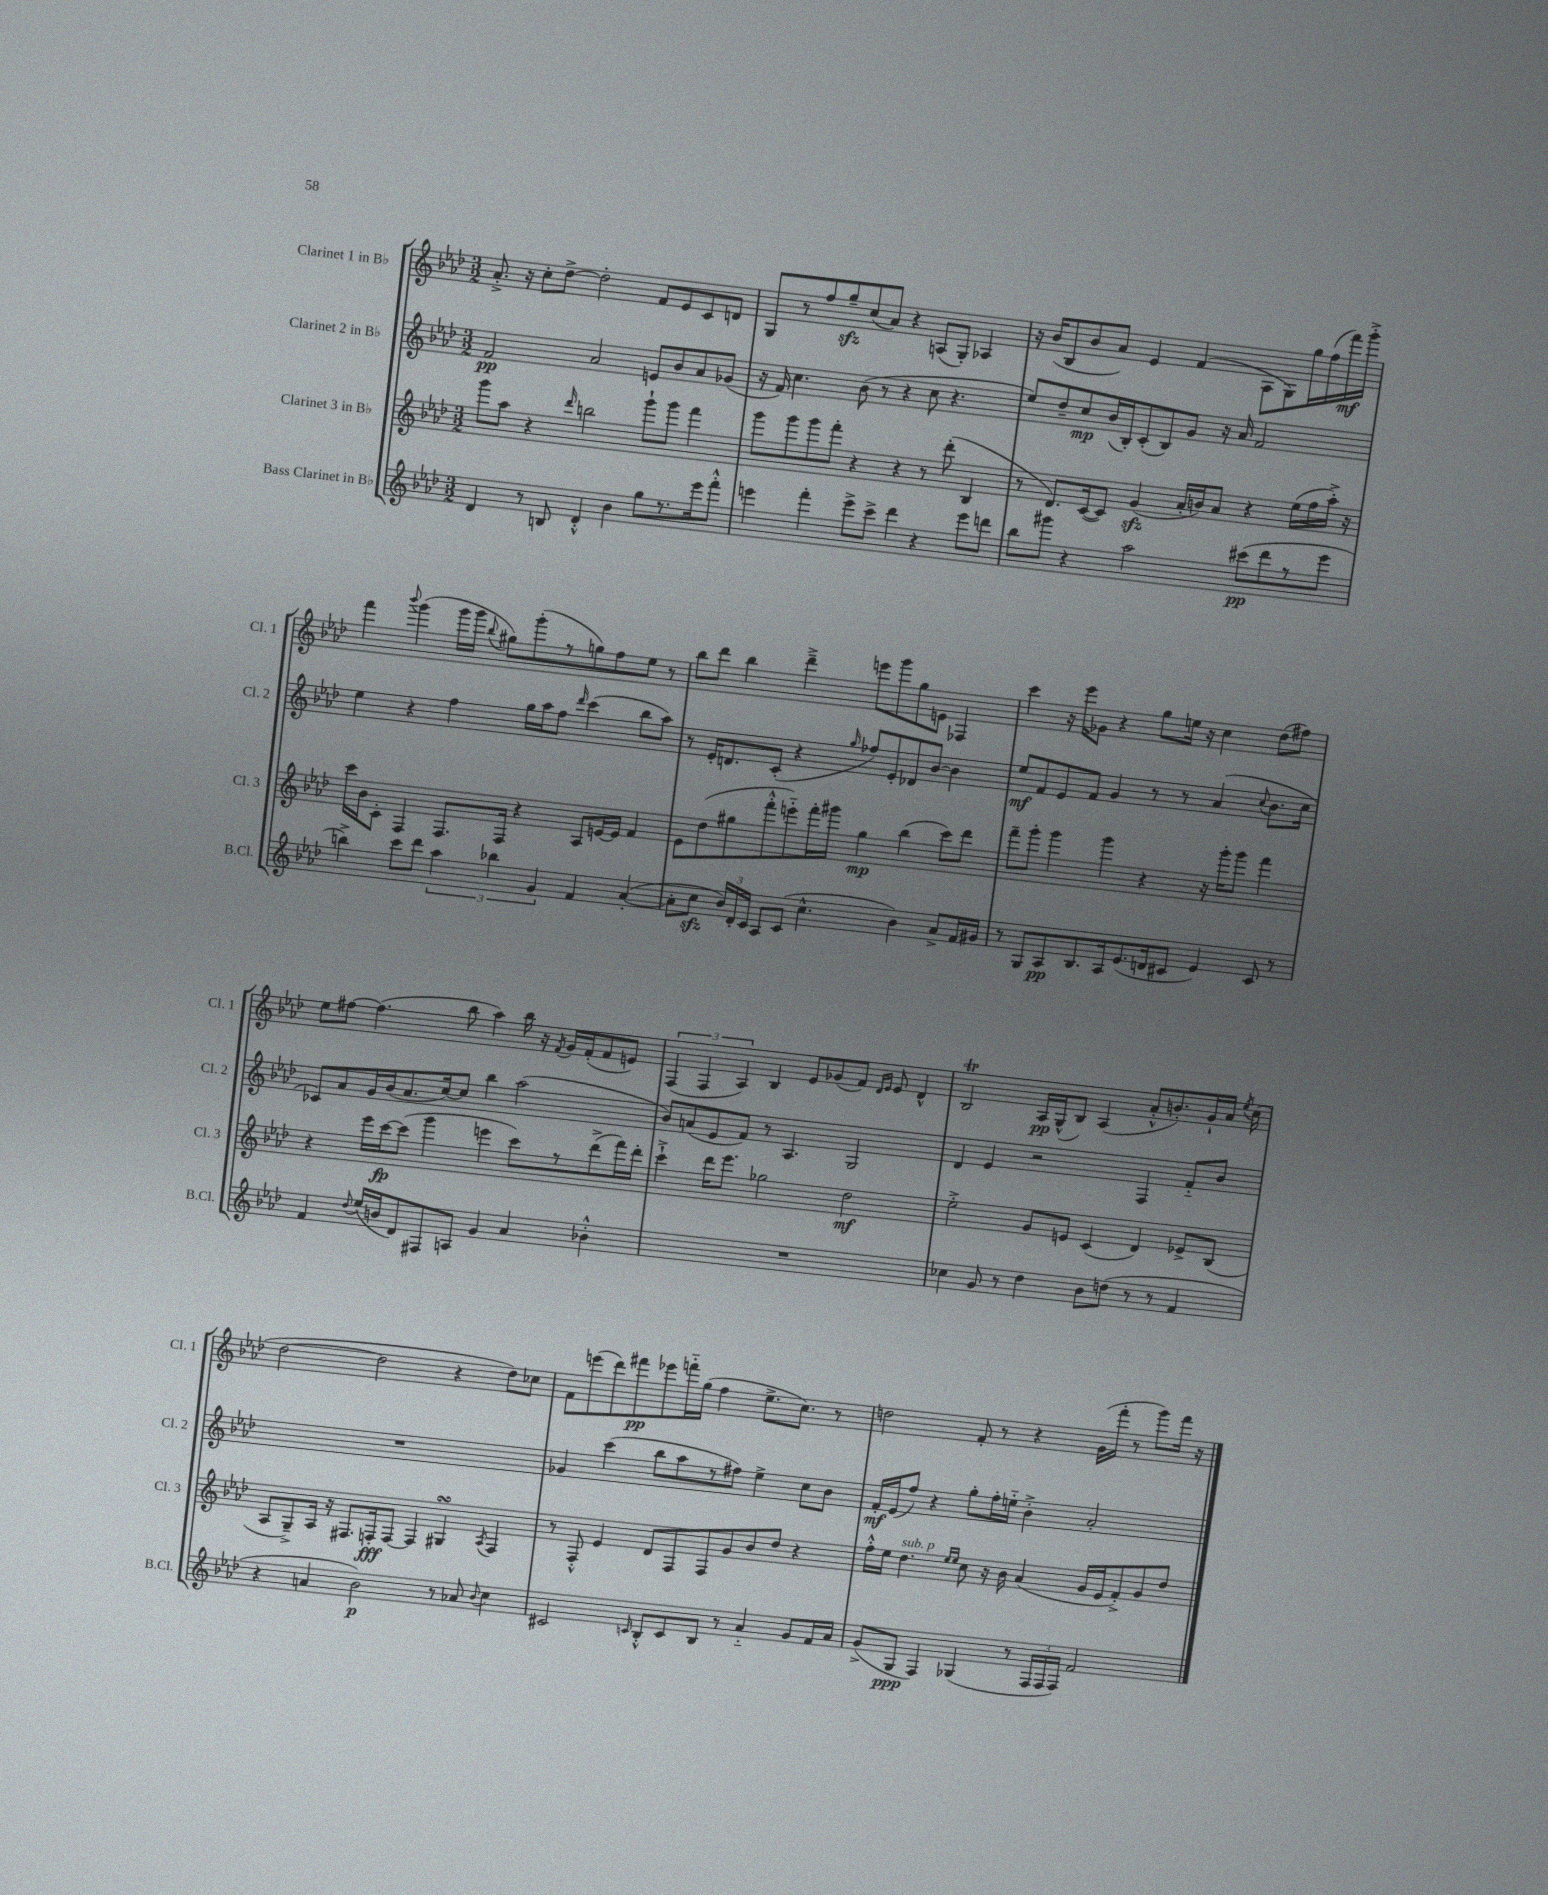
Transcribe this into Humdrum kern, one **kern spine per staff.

**kern	**dynam	**kern	**dynam	**kern	**dynam	**kern	**dynam
*part4	*part4	*part3	*part3	*part2	*part2	*part1	*part1
*staff4	*staff4	*staff3	*staff3	*staff2	*staff2	*staff1	*staff1
*I"Bass Clarinet in B♭	*	*I"Clarinet 3 in B♭	*	*I"Clarinet 2 in B♭	*	*I"Clarinet 1 in B♭	*
*I'B.Cl.	*	*I'Cl. 3	*	*I'Cl. 2	*	*I'Cl. 1	*
*clefG2	*	*clefG2	*	*clefG2	*	*clefG2	*
*k[b-e-a-d-]	*	*k[b-e-a-d-]	*	*k[b-e-a-d-]	*	*k[b-e-a-d-]	*
*M3/2	*	*M3/2	*	*M3/2	*	*M3/2	*
=14	=14	=14	=14	=14	=14	=14	=14
4d-/	.	8ggg\L	.	2f/	pp	8.a-'^/	.
.	.	8aa-\J	.	.	.	.	.
.	.	.	.	.	.	16r	.
8r	.	4r	.	.	.	8cc'\L	.
8Bn/	.	.	.	.	.	[8dd-^\J	.
.	.	16qqddd-/	.	.	.	.	.
4d-'^^/	.	2bbn\	.	2a-/	.	2dd-'\]	.
4b-\	.	.	.	.	.	.	.
8gg\L	.	8ggg`\L	.	8en/L	.	8f/L	.
8.r	.	8ggg\J	.	8b-/	.	8e-/	.
.	.	4fff\	.	8a-/	.	8c/	.
16eee-\k	.	.	.	.	.	.	.
8fff'^^\J	.	.	.	(8g-X/J	.	8dn/J	.
=15	=15	=15	=15	=15	=15	=15	=15
4eeen\	.	8ggg\L	.	16r	.	8G/L	.
.	.	.	.	16f/)	.	.	.
.	.	8ggg\	.	4.cc\	.	8r	.
4fff'\	.	8ggg\	.	.	.	8ff/	.
.	.	8fff'\J	.	.	.	8ggzz~/	.
8eee^\L	.	4r	.	(8b-\	.	(8cc/	.
8ccc^\J	.	.	.	8r	.	8a-/J)	.
4ddd-\	.	4r	.	4r	.	4r	.
4r	.	8r	.	8cc\	.	(8An/L	.
.	.	(8ddd-'\	.	4.r	.	8G'/J)	.
8eee\L	.	4B-/	.	.	.	4A-X/	.
8dddn\J	.	.	.	.	.	.	.
=16	=16	=16	=16	=16	=16	=16	=16
8bb-\L	.	8r	.	8ee-/L)	.	16r	.
.	.	.	.	.	.	(16b-/KL	.
8ggg#X\J	.	8.d-/L)	.	8dd-~/	.	8B-/	.
4r	.	.	.	8cc/	mp	8b-/	.
.	.	([16c/k	.	.	.	.	.
.	.	8c/J])	.	(16b-/L	.	8a-/J)	.
.	.	.	.	16B-'/J)	.	.	.
2aa-\	.	(4gzz/	.	(8c'/	.	4e-/	.
.	.	.	.	8B-/)	.	.	.
.	.	16a-'/LL	.	8g/J	.	(4f/	.
.	.	16bn/J)	.	.	.	.	.
.	.	8a-/J	.	16r	.	.	.
.	.	.	.	16a-/	.	.	.
(8ccc#X\L	pp	4r	.	2f/	.	8A-\L	.
8ddd-\	.	.	.	.	.	8G\)	.
8r	.	(16ee-\LL	.	.	.	16gg\L	.
.	.	16ff\	.	.	.	(16ff\	.
8eee-\J	.	16aa-'^\JJ)	.	.	.	16fff\)	mf
.	.	16r	.	.	.	16ggg'^\JJ	.
!!LO:LB:g=z
=17	=17	=17	=17	=17	=17	=17	=17
4bbn^\)	.	16ccc\LL	.	4ee-\	.	4fff\	.
.	.	16b-\J	.	.	.	.	.
.	.	8c'\J	.	.	.	.	.
.	.	.	.	.	.	8qqbbb-/	.
8ccc\L	.	4F/	.	4r	.	(4ggg\	.
8ddd-\J	.	.	.	.	.	.	.
6aa-\	.	8.F/L	.	4ff\	.	16ggg\LL	.
.	.	.	.	.	.	16ggg\JJ	.
.	.	.	.	.	.	8qqbb-/	.
.	.	.	.	.	.	8gg#X\L)	.
6bb-X\	.	.	.	.	.	.	.
.	.	16F/Jk	.	.	.	.	.
.	.	4r	.	16gg\LL	.	(8ggg'\	.
.	.	.	.	16aa-\J	.	.	.
6g/	.	.	.	.	.	.	.
.	.	.	.	8ff\J	.	8r	.
.	.	.	.	16qqddd-/	.	.	.
4f/	.	8A-/L	.	(4ccc\	.	8ggn\)	.
.	.	[16en/L	.	.	.	8ff\	.
.	.	16e/JJ]	.	.	.	.	.
([4a-'/	.	4f/	.	8bb-\L	.	8ee-\J	.
.	.	.	.	8aa-\J)	.	8r	.
=18	=18	=18	=18	=18	=18	=18	=18
8a-'\L]	.	8e-\L	.	8r	.	8bb-\L	.
8cczz\J	.	(8dd-\	.	16e-'/KL	.	8ddd-\J	.
.	.	.	.	8.dn/	.	.	.
24b-/LL)	.	8gg#X\	.	.	.	4bb-\	.
24d-'/	.	.	.	.	.	.	.
24c/JJ	.	.	.	.	.	.	.
8A-/L	.	8fff'^^\	.	(8c'/J	.	.	.
(8c/J	.	8eeen\)	.	4r	.	4ddd-~^\	.
4.cc^^\	.	16fff'\L	.	.	.	.	.
.	.	16ggg#X\JJ	.	.	.	.	.
.	.	.	.	16qqgg/	.	.	.
.	.	4gg#\	mp	8ff-X/L)	.	8eeen\L	.
.	.	.	.	8e-'/	.	8ggg\	.
4b-\)	.	(4bb-\	.	8d-X/	.	8gg\	.
.	.	.	.	[8b-/J	.	8en\J	.
8a-^/L	.	8ccc\L)	.	4b-\]	.	4F-X/	.
16f/L	.	8ddd-\J	.	.	.	.	.
16g#X/JJ	.	.	.	.	.	.	.
=19	=19	=19	=19	=19	=19	=19	=19
8r	.	8fff~\L	.	8ee-/L	mf	4ccc\	.
8G/L	.	8ggg'\J	.	8f/	.	.	.
8A-/	pp	4ggg\	.	8e-/	.	16r	.
.	.	.	.	.	.	16eee-\KL	.
8.B-/	.	.	.	8f/J	.	8g-X\J	.
.	.	4ggg\	.	4g/	.	4r	.
16A-/k	.	.	.	.	.	.	.
(8.e-/	.	.	.	.	.	.	.
.	.	4r	.	8r	.	8gg\L	.
16dn/k	.	.	.	.	.	.	.
8c#X/J	.	.	.	8r	.	16een\Jk	.
.	.	.	.	.	.	16r	.
4e-/)	.	16r	.	(4a-/	.	4cc\	.
.	.	16ggg'\KL	.	.	.	.	.
.	.	8ggg\J	.	.	.	.	.
.	.	.	.	8qqcc/	.	.	.
8c#/	.	4fff\	.	8.b-\L	.	(8dd-\L	.
8r	.	.	.	.	.	8ff#X\J)	.
.	.	.	.	16cc\Jk	.	.	.
!!LO:LB:g=z
=20	=20	=20	=20	=20	=20	=20	=20
4f/	.	4r	.	8c-X/L)	.	8ee-\L	.
.	.	.	.	8a-/	.	[8ff#X\J	.
8qqdd-/	.	.	.	.	.	.	.
(16ee-/LL	.	16eee-\LL	.	16g/L	.	(4.ff#\]	.
16bn/J	.	[16ccc\J	fp	(16b-/J	.	.	.
8d-/)	.	(8ccc\J]	.	8.a-/	.	.	.
8F#X/	.	4ggg\	.	.	.	.	.
.	.	.	.	[16cc/k)	.	.	.
8An/J	.	.	.	8cc/J]	.	8bb-\	.
4g/	.	4eeen\	.	4bb-\	.	4aa-\)	.
4a-/	.	8ccc\L)	.	(2aa-\	.	16bb-\	.
.	.	.	.	.	.	16r	.
.	.	.	.	.	.	8qf/	.
.	.	8r	.	.	.	16g/LL	.
.	.	.	.	.	.	(16f'/J	.
4b-X'^^\	.	(8ddd-^\	.	.	.	8f/	.
.	.	16fff\L)	.	.	.	8en/J)	.
.	.	16ddd-'\JJ	.	.	.	.	.
=21	=21	=21	=21	=21	=21	=21	=21
1.r	.	4ccc`^\	.	8b-/L)	.	(6F/	.
.	.	.	.	(8an/	.	.	.
.	.	.	.	.	.	6F/	.
.	.	16ddd-\KL	.	8e-/	.	.	.
.	.	8.eee-\J	.	.	.	.	.
.	.	.	.	.	.	6A-/)	.
.	.	.	.	8f/J)	.	.	.
.	.	2gg-X\	.	8r	.	4B-/	.
.	.	.	.	4.A-/	.	.	.
.	.	.	.	.	.	8e-/L	.
.	.	.	.	.	.	(8g-X/	.
.	.	2dd-\	mf	2G/	.	8f/J)	.
.	.	.	.	.	.	16qqd-/LL	.
.	.	.	.	.	.	16qqe-/JJ	.
.	.	.	.	.	.	8e-/	.
.	.	.	.	.	.	4d-^^/	.
=22	=22	=22	=22	=22	=22	=22	=22
4cc-X\	.	2ee-'^\	.	4d-/	.	2B-T/	.
8g/	.	.	.	4e-/	.	.	.
8r	.	.	.	.	.	.	.
4dd-\	.	8g/L	.	2r	.	16A-/LL	pp
.	.	.	.	.	.	(16G^^/J	.
.	.	8en/J	.	.	.	8B-/J)	.
8b-\L	.	(4c/	.	.	.	(4A-/	.
(8ddn\J	.	.	.	.	.	.	.
8r	.	4d-/)	.	4F/	.	8a-'^^/L	.
8r	.	.	.	.	.	8.bn'/)	.
4f/	.	8e-X^/L	.	8f/L	.	.	.
.	.	.	.	.	.	16g`/L	.
.	.	(8B-/J	.	8b-/J	.	16a-/JJ	.
.	.	.	.	.	.	8qee-/	.
.	.	.	.	.	.	(16cc\	.
!!LO:LB:g=z
=23	=23	=23	=23	=23	=23	=23	=23
4r	.	8A-/L	.	1.r	.	[2dd-\	.
.	.	8G~^/)	.	.	.	.	.
4an/	.	16A-/Jk	.	.	.	.	.
.	.	16r	.	.	.	.	.
.	.	8.F#X/L	.	.	.	.	.
2b-\)	p	.	.	.	.	2dd-\]	.
.	.	16Fn'/k	fff	.	.	.	.
.	.	[8F/J	.	.	.	.	.
.	.	4F/]	.	.	.	.	.
8r	.	4G#XsSsS/	.	.	.	4r	.
8a-X/	.	.	.	.	.	.	.
8qqb-/	.	8qA-/	.	.	.	.	.
4cc\	.	4F/	.	.	.	8dd-\L)	.
.	.	.	.	.	.	8cc-X\J	.
=24	=24	=24	=24	=24	=24	=24	=24
2c#X/	.	8r	.	4g-X/	.	8f\L	.
.	.	8F'^^/	.	.	.	(8eeen\	.
.	.	4e-/	.	(4ccc\	.	8ddd-\)	.
.	.	.	.	.	.	8fff#X\	pp
16qqcn/	.	.	.	.	.	.	.
8B-'^^/L	.	8d-/L	.	8bb-\L	.	8eee-X\	.
8c/	.	8F/	.	8aa-\	.	16fffn\L	.
.	.	.	.	.	.	(16gg\JJ	.
8B-/J	.	8F/	.	8r	.	4ff\	.
8r	.	8g/	.	8ff#X\J)	.	.	.
4a-/	.	8b-/	.	4ee-^\	.	8.ee-^\L	.
.	.	8dd-/J	.	.	.	.	.
.	.	.	.	.	.	8.cc\J)	.
8g/L	.	4r	.	8cc\L	.	.	.
16f/L	.	.	.	8b-\J	.	8r	.
16a-/JJ	.	.	.	.	.	.	.
=25	=25	=25	=25	=25	=25	=25	=25
(8g^/L	.	16ff'^^\LL	.	16f'/LL	mf	2ddn\	.
.	.	16ee-\JJ	.	(16e-/J	.	.	.
!	!	!LO:TX:a:i:t=sub. p	!	!	!	!	!
8G/J	ppp	4.dd-\	.	8ff/J)	.	.	.
4F/)	.	.	.	4r	.	.	.
.	.	16qqee-/LL	.	.	.	.	.
.	.	16qqee-/JJ	.	.	.	.	.
(4G-X/	.	8cc\	.	8gg'\L	.	8f'/	.
.	.	16r	.	16ff'\L	.	8r	.
.	.	16b-\	.	16een\JJ	.	.	.
8r	.	(4a-/	.	4b-'^\	.	4r	.
24F/LL	.	.	.	.	.	.	.
24F/	.	.	.	.	.	.	.
24F/JJ)	.	.	.	.	.	.	.
2f/	.	16g/LL	.	2a-'/	.	(16g\LL	.
.	.	16e-/J	.	.	.	16fff'\JJ	.
.	.	8f'^/)	.	.	.	8r	.
.	.	8g/	.	.	.	8ggg\L)	.
.	.	8dd-/J	.	.	.	16fff\Jk	.
.	.	.	.	.	.	16r	.
==	==	==	==	==	==	==	==
*-	*-	*-	*-	*-	*-	*-	*-
